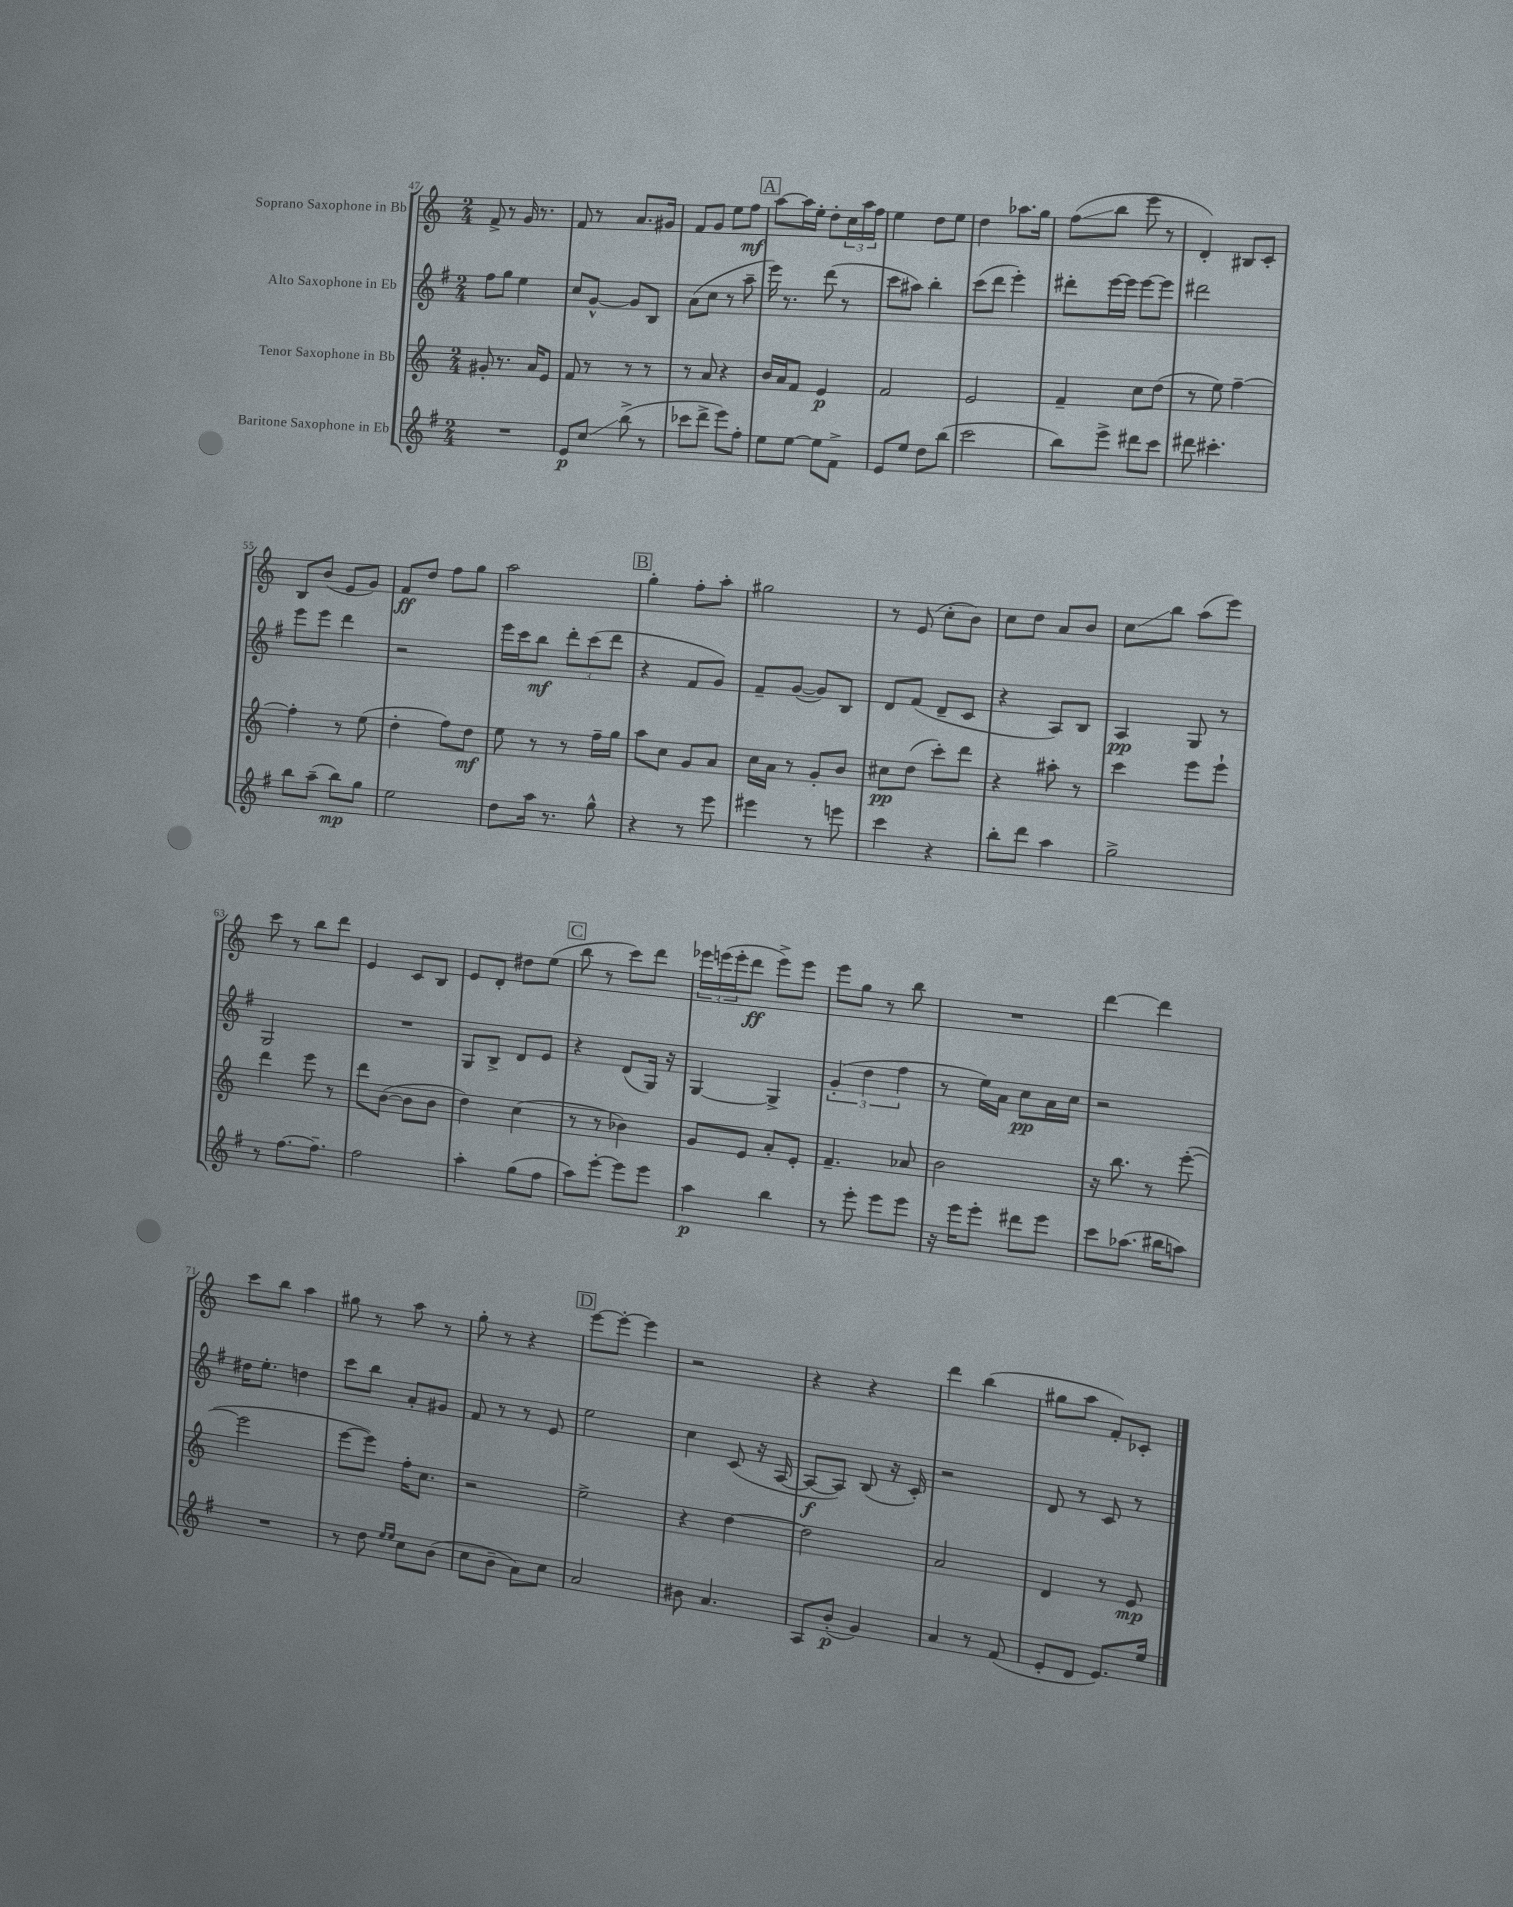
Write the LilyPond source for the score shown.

<<
\new StaffGroup <<
\new Staff = "s0" \with { instrumentName = "Soprano Saxophone in Bb" } {
    \clef treble \key c \major \numericTimeSignature \time 2/4
    f'8-> r8 g'16 r8. |
    f'8 r8 a'8. gis'16 |
    f'8 g'8 e''8 f''8\mf |
    \mark \markup { \box "A" } a''8~ a''16 e''16-. d''8-. \tuplet 3/2 { c''16 a''16 f''16 } |
    e''4 d''8 e''8 |
    d''4 aes''8. g''16 |
    f''8\glissando( b''8 e'''8 r8 |
    d'4-.) bis8 c'8-. |
    b8 b'8( e'8 g'8) |
    f'8\ff d''8 f''8 g''8 |
    a''2 |
    \mark \markup { \box "B" } g''4-. f''8-. a''8-. |
    gis''2 |
    r8 e'8( c''8-. b'8) |
    c''8 d''8 a'8 b'8 |
    c''8\glissando b''8 a''8( e'''8) |
    c'''8 r8 b''8 d'''8 |
    e'4 c'8 b8 |
    e'8 d'8-. dis''8 e''8( |
    \mark \markup { \box "C" } b''8 r8 c'''8) d'''8 |
    \tuplet 3/2 { ees'''16 e'''16( e'''16-. } d'''8\ff e'''8->) e'''8 |
    e'''8 g''8 r8 b''8 |
    R2 |
    d'''4~ d'''4 |
    c'''8 b''8 a''4 |
    gis''8 r8 a''8 r8 |
    g''8-. r8 r4 |
    \mark \markup { \box "D" } e'''8~ e'''8~-. e'''4 |
    r2 |
    r4 r4 |
    d'''4 b''4( |
    gis''8 a''8 f'8-.) ces'8-. \bar "|." |
}
\new Staff = "s1" \with { instrumentName = "Alto Saxophone in Eb" } {
    \clef treble \key g \major \numericTimeSignature \time 2/4
    fis''8 g''8 e''4 |
    c''8 g'8~-^ g'8 b8 |
    a'8( c''8 r8 a''8-- |
    \mark \markup { \box "A" } e'''16) r8. d'''8( r8 |
    c'''8 ais''8) b''4-. |
    c'''8( d'''8 e'''4-.) |
    dis'''8-. e'''16~ e'''16 e'''8~ e'''8 |
    dis'''2 |
    e'''8 e'''8 d'''4 |
    r2 |
    e'''16 c'''16 b''8\mf \tuplet 3/2 { d'''8-. c'''8( d'''8 } |
    \mark \markup { \box "B" } r4 fis'8 g'8) |
    fis'8-- g'8~( g'8) b8 |
    d'8 fis'8( d'8-- c'8 |
    r4 a8) b8 |
    a4\pp g8 r8 |
    g2 |
    R2 |
    g8 b8-> d'8 e'8 |
    \mark \markup { \box "C" } r4 d'8( g16) r16 |
    g4~ g4-> |
    \tuplet 3/2 { g'4-.( d''4 fis''4 } |
    r8 e''16) a'16 c''8\pp a'16 c''16 |
    r2 |
    dis''16 e''8.-. d''4 |
    c'''8 b''8 a'8-. gis'8 |
    fis'8 r8 r8 e'8 |
    \mark \markup { \box "D" } e''2 |
    c''4 c'8( r16 a16~ |
    a8~\f a8) b8( r16 c'16-.) |
    r2 |
    d'8 r8 c'8 r8 \bar "|." |
}
\new Staff = "s2" \with { instrumentName = "Tenor Saxophone in Bb" } {
    \clef treble \key c \major \numericTimeSignature \time 2/4
    gis'8-. r8. a'16 e'8 |
    f'8 r8 r8 r8 |
    r8 a'8 r4 |
    \mark \markup { \box "A" } b'16 a'16 f'8 e'4\p |
    f'2 |
    e'2 |
    f'4-- c''8 d''8( |
    r8 e''8) f''4~-- |
    f''4-. r8 e''8( |
    d''4-. f''8) d''8\mf |
    e''8 r8 r8 f''16-- g''16 |
    \mark \markup { \box "B" } a''8 c''8 g'8 a'8 |
    c''16 a'16 r8 g'8-. b'8 |
    cis''8\pp d''8( c'''8-.) d'''8 |
    r4 ais''8-. r8 |
    c'''4 e'''8 e'''8-! |
    d'''4 e'''8 r8 |
    d'''8 b'8~( b'8 b'8 |
    d''4) c''4( |
    \mark \markup { \box "C" } r8 r8 bes'4) |
    g'8 e'8 a'8-. e'8-. |
    f'4.-- aes'8 |
    b'2 |
    r16 b''8. r8 e'''8~-.( |
    e'''2 |
    e'''8~ e'''8) f''16-. c''8. |
    r2 |
    \mark \markup { \box "D" } e''2-> |
    r4 d''4~ |
    d''2 |
    a'2 |
    d'4 r8 e'8\mp \bar "|." |
}
\new Staff = "s3" \with { instrumentName = "Baritone Saxophone in Eb" } {
    \clef treble \key g \major \numericTimeSignature \time 2/4
    R2 |
    e'8\p c''8\glissando b''8->( r8 |
    ces'''8 d'''8-> e'''8) fis''8-. |
    \mark \markup { \box "A" } e''8 e''8~ e''8 fis'8-> |
    e'8 e''8 d''8 b''8( |
    c'''2 |
    b''8) e'''8-> dis'''8 c'''8 |
    dis'''8 cis'''4.-. |
    b''8 a''8--( b''8\mp) g''8 |
    e''2 |
    d''8 a''16 r8. g''8-^ |
    \mark \markup { \box "B" } r4 r8 e'''8 |
    eis'''4 r8 e'''8 |
    c'''4 r4 |
    b''8-. d'''8 a''4 |
    g''2-> |
    r8 fis''8.~ fis''8.-- |
    fis''2 |
    a''4-. g''8( fis''8 |
    \mark \markup { \box "C" } a''8) e'''8~-. e'''8 e'''8 |
    a''4\p b''4 |
    r8 e'''8-. e'''8 e'''8 |
    r16 e'''16 e'''8-. dis'''8 e'''8 |
    c'''8 aes''8.( bis''16 a''8) |
    R2 |
    r8 d''8 \grace { e''16 e''16 } c''8 b'8( |
    c''8 b'8-- a'8) c''8 |
    \mark \markup { \box "D" } a'2 |
    bis'8 a'4. |
    a8 b'8-.\p( g'4) |
    a'4 r8 fis'8( |
    e'8-. d'8 e'8.) e''16 \bar "|." |
}
>>
>>
\layout { \context { \Score currentBarNumber = #47 } }
